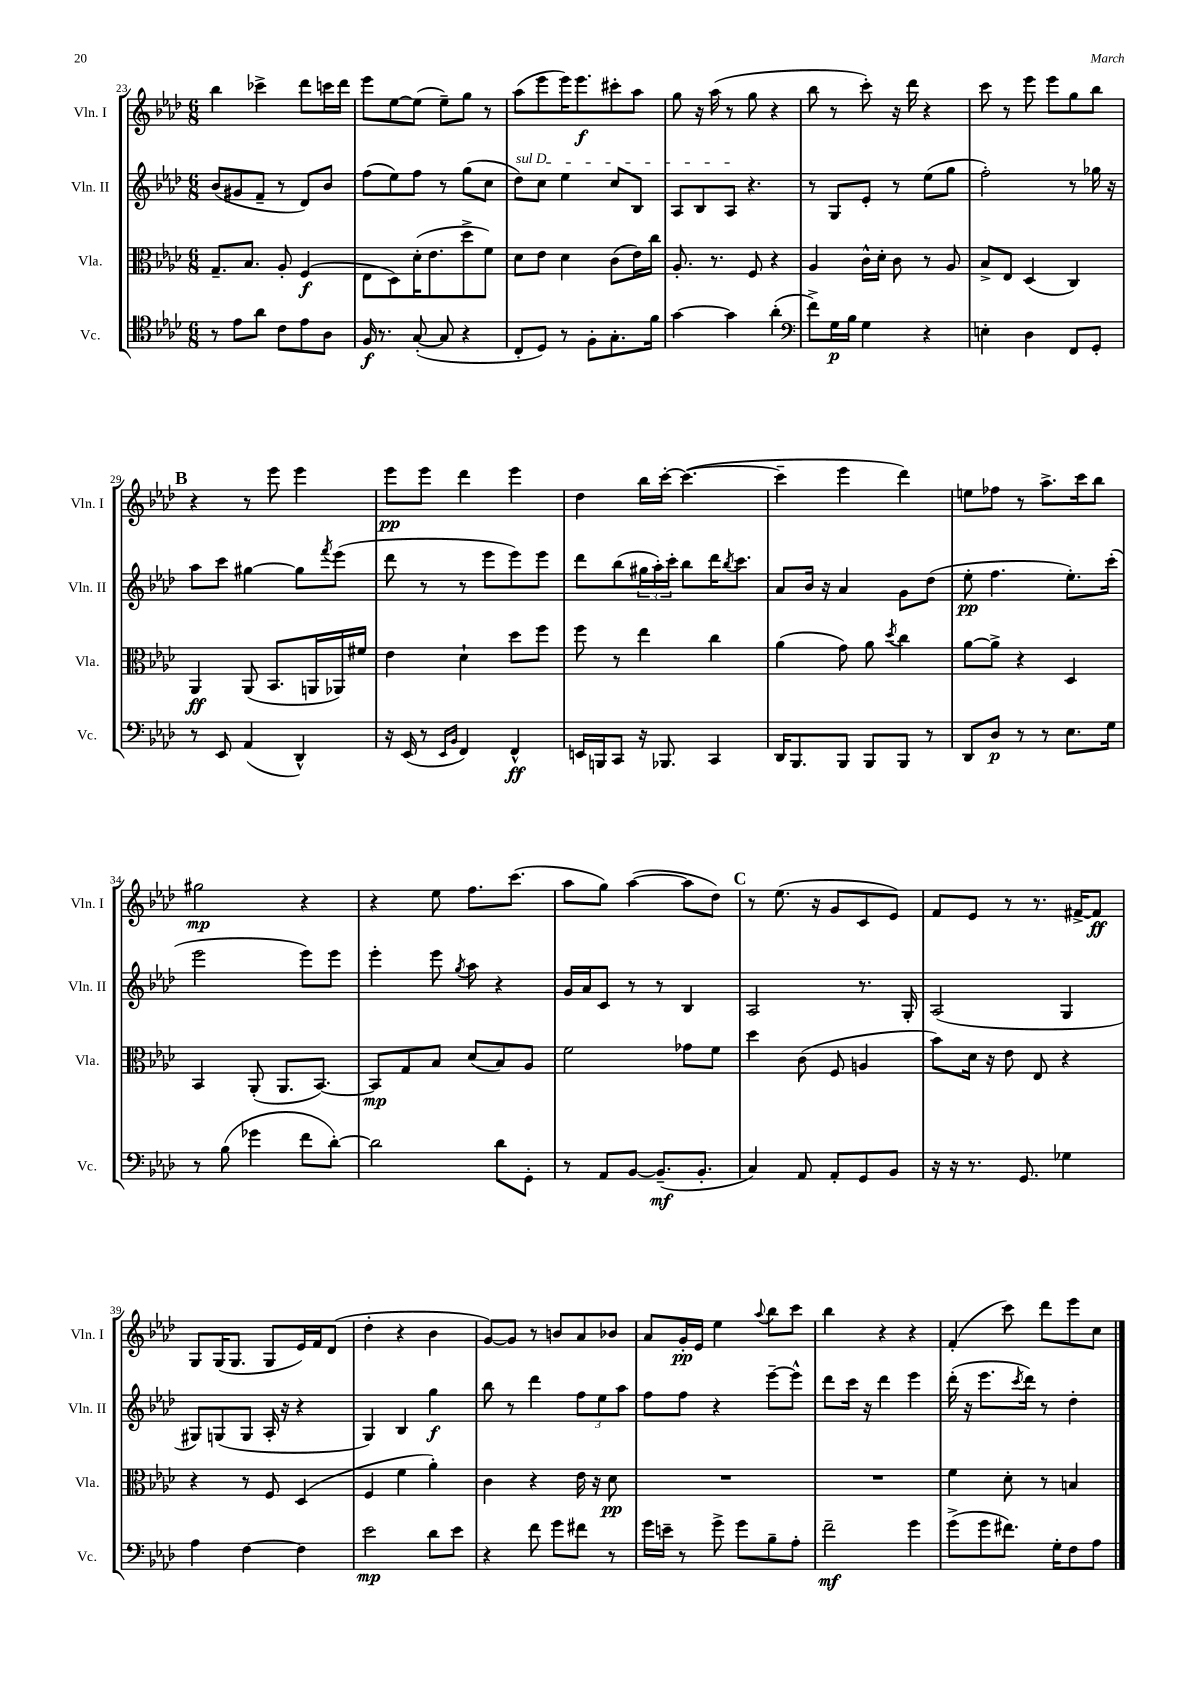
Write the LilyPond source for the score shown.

<<
\new StaffGroup <<
\new Staff = "s0" \with { instrumentName = "Vln. I" shortInstrumentName = "Vln. I" } {
    \clef treble \key aes \major \numericTimeSignature \time 6/8
    bes''4 ces'''4-> des'''8 c'''16 des'''16 |
    ees'''8 ees''8~ ees''8( ees''8--) g''8 r8 |
    aes''8( ees'''8 ees'''16) ees'''8.\f cis'''8-. aes''8 |
    g''8 r16 aes''16( r8 g''8 r4 |
    bes''8 r8 c'''8-.) r16 des'''16 r4 |
    c'''8 r8 ees'''8 ees'''8 g''8 bes''8 |
    \mark \markup { \bold "B" } r4 r8 ees'''8 ees'''4 |
    ees'''8\pp ees'''8 des'''4 ees'''4 |
    des''4 bes''16 c'''16~-. c'''4.~( |
    c'''4-- ees'''4 des'''4) |
    e''8 fes''8 r8 aes''8.-> c'''16 bes''8 |
    gis''2\mp r4 |
    r4 ees''8 f''8. c'''8.( |
    aes''8 g''8) aes''4~( aes''8 des''8) |
    \mark \markup { \bold "C" } r8 ees''8.( r16 g'8 c'8 ees'8) |
    f'8 ees'8 r8 r8. fis'16~-> fis'8\ff |
    g8 g16( g8. g8 ees'16) f'16 des'8( |
    des''4-. r4 bes'4 |
    g'8~) g'8 r8 b'8 aes'8 bes'8 |
    aes'8 g'16-.\pp ees'16 ees''4 \appoggiatura { aes''8 } bes''8 c'''8 |
    bes''4 r4 r4 |
    f'4-.( c'''8) des'''8 ees'''8 c''8 \bar "|." |
}
\new Staff = "s1" \with { instrumentName = "Vln. II" shortInstrumentName = "Vln. II" } {
    \clef treble \key aes \major \numericTimeSignature \time 6/8
    bes'8( gis'8 f'8-- r8 des'8) bes'8 |
    f''8( ees''8) f''8 r8 g''8( c''8 |
    \once \override TextSpanner.bound-details.left.text = \markup { \italic "sul D" } des''8\startTextSpan) c''8 ees''4 c''8 bes8 |
    aes8 bes8 aes8\stopTextSpan r4. |
    r8 g8 ees'8-. r8 ees''8( g''8 |
    f''2-.) r8 ges''16 r16 |
    \mark \markup { \bold "B" } aes''8 c'''8 gis''4~ gis''8 \acciaccatura { f'''8 } ees'''8( |
    des'''8 r8 r8 ees'''8 ees'''8) ees'''8 |
    des'''8 bes''8( \tuplet 3/2 { gis''16 aes''16-.) c'''16-. } bes''8 des'''16 \acciaccatura { bes''8 } c'''8. |
    aes'8 bes'16 r16 aes'4 g'8 des''8( |
    ees''8-.\pp f''4. ees''8.-.) c'''16-.( |
    ees'''2 ees'''8) ees'''8 |
    ees'''4-. ees'''8 \acciaccatura { g''8 } aes''8 r4 |
    g'16 aes'16 c'8 r8 r8 bes4 |
    \mark \markup { \bold "C" } aes2 r8. g16-. |
    aes2( g4 |
    gis8) g8( g8 aes16-. r16 r4 |
    g4) bes4 g''4\f |
    bes''8 r8 des'''4 \tuplet 3/2 { f''8 ees''8 aes''8 } |
    f''8 f''8 r4 ees'''8~-- ees'''8-^ |
    des'''8 c'''16 r16 des'''4 ees'''4 |
    des'''16-.( r16 ees'''8. \acciaccatura { c'''8 } des'''16) r8 des''4-. \bar "|." |
}
\new Staff = "s2" \with { instrumentName = "Vla." shortInstrumentName = "Vla." } {
    \clef alto \key aes \major \numericTimeSignature \time 6/8
    g8.-- bes8. aes8-. f4\f( |
    ees8 des8) des'16-.( ees'8. des''8-> f'8) |
    des'8 ees'8 des'4 c'8( ees'16) c''16 |
    aes8.-. r8. f8 r4 |
    aes4 c'16-^ des'16-. c'8 r8 aes8 |
    bes8-> ees8 des4( c4) |
    \mark \markup { \bold "B" } aes,4\ff aes,8( bes,8. a,16 aes,16) fis'16 |
    ees'4 des'4-! des''8 f''8 |
    f''8 r8 ees''4 c''4 |
    aes'4( g'8) aes'8 \acciaccatura { des''8 } c''4 |
    aes'8~ aes'8-> r4 des4 |
    bes,4 aes,8-.( aes,8. bes,8.~) |
    bes,8\mp g8 bes8 des'8( bes8) aes8 |
    f'2 ges'8 f'8 |
    \mark \markup { \bold "C" } des''4 c'8( f8 a4 |
    bes'8) des'16 r16 ees'8 ees8 r4 |
    r4 r8 f8 des4( |
    f4 f'4 aes'4-.) |
    c'4 r4 ees'16 r16 des'8\pp |
    R2. |
    R2. |
    f'4 des'8-. r8 b4 \bar "|." |
}
\new Staff = "s3" \with { instrumentName = "Vc." shortInstrumentName = "Vc." } {
    \clef tenor \key aes \major \numericTimeSignature \time 6/8
    r8 ees'8 aes'8 c'8 ees'8 aes8 |
    f16\f r8. g8~-.( g8 r4 |
    c8-. des8) r8 f8-. g8.-. f'16 |
    g'4~ g'4 aes'4-.( |
    \clef bass f'8->) g16\p bes16 g4 r4 |
    e4-. des4 f,8 g,8-. |
    \mark \markup { \bold "B" } r8 ees,8 aes,4( des,4-^) |
    r16 ees,16( r8 \grace { ees,16 bes,16 } f,4) f,4-^\ff |
    e,16 b,,16 c,8 r16 bes,,8. c,4 |
    des,16 bes,,8. bes,,8 bes,,8 bes,,8 r8 |
    des,8 des8\p r8 r8 ees8. g16 |
    r8 bes8( ges'4 f'8 des'8~-.) |
    des'2 des'8 g,8-. |
    r8 aes,8 bes,8~ bes,8.--\mf( bes,8.-. |
    \mark \markup { \bold "C" } c4) aes,8 aes,8-. g,8 bes,8 |
    r16 r16 r8. g,8. ges4 |
    aes4 f4~ f4 |
    ees'2\mp des'8 ees'8 |
    r4 f'8 g'8 fis'8 r8 |
    g'16 e'16-- r8 g'8-> g'8 bes8-- aes8-. |
    f'2--\mf g'4 |
    g'8->( g'8 fis'8.) g16-. f8 aes8 \bar "|." |
}
>>
>>
\layout { \context { \Score currentBarNumber = #23 } }
